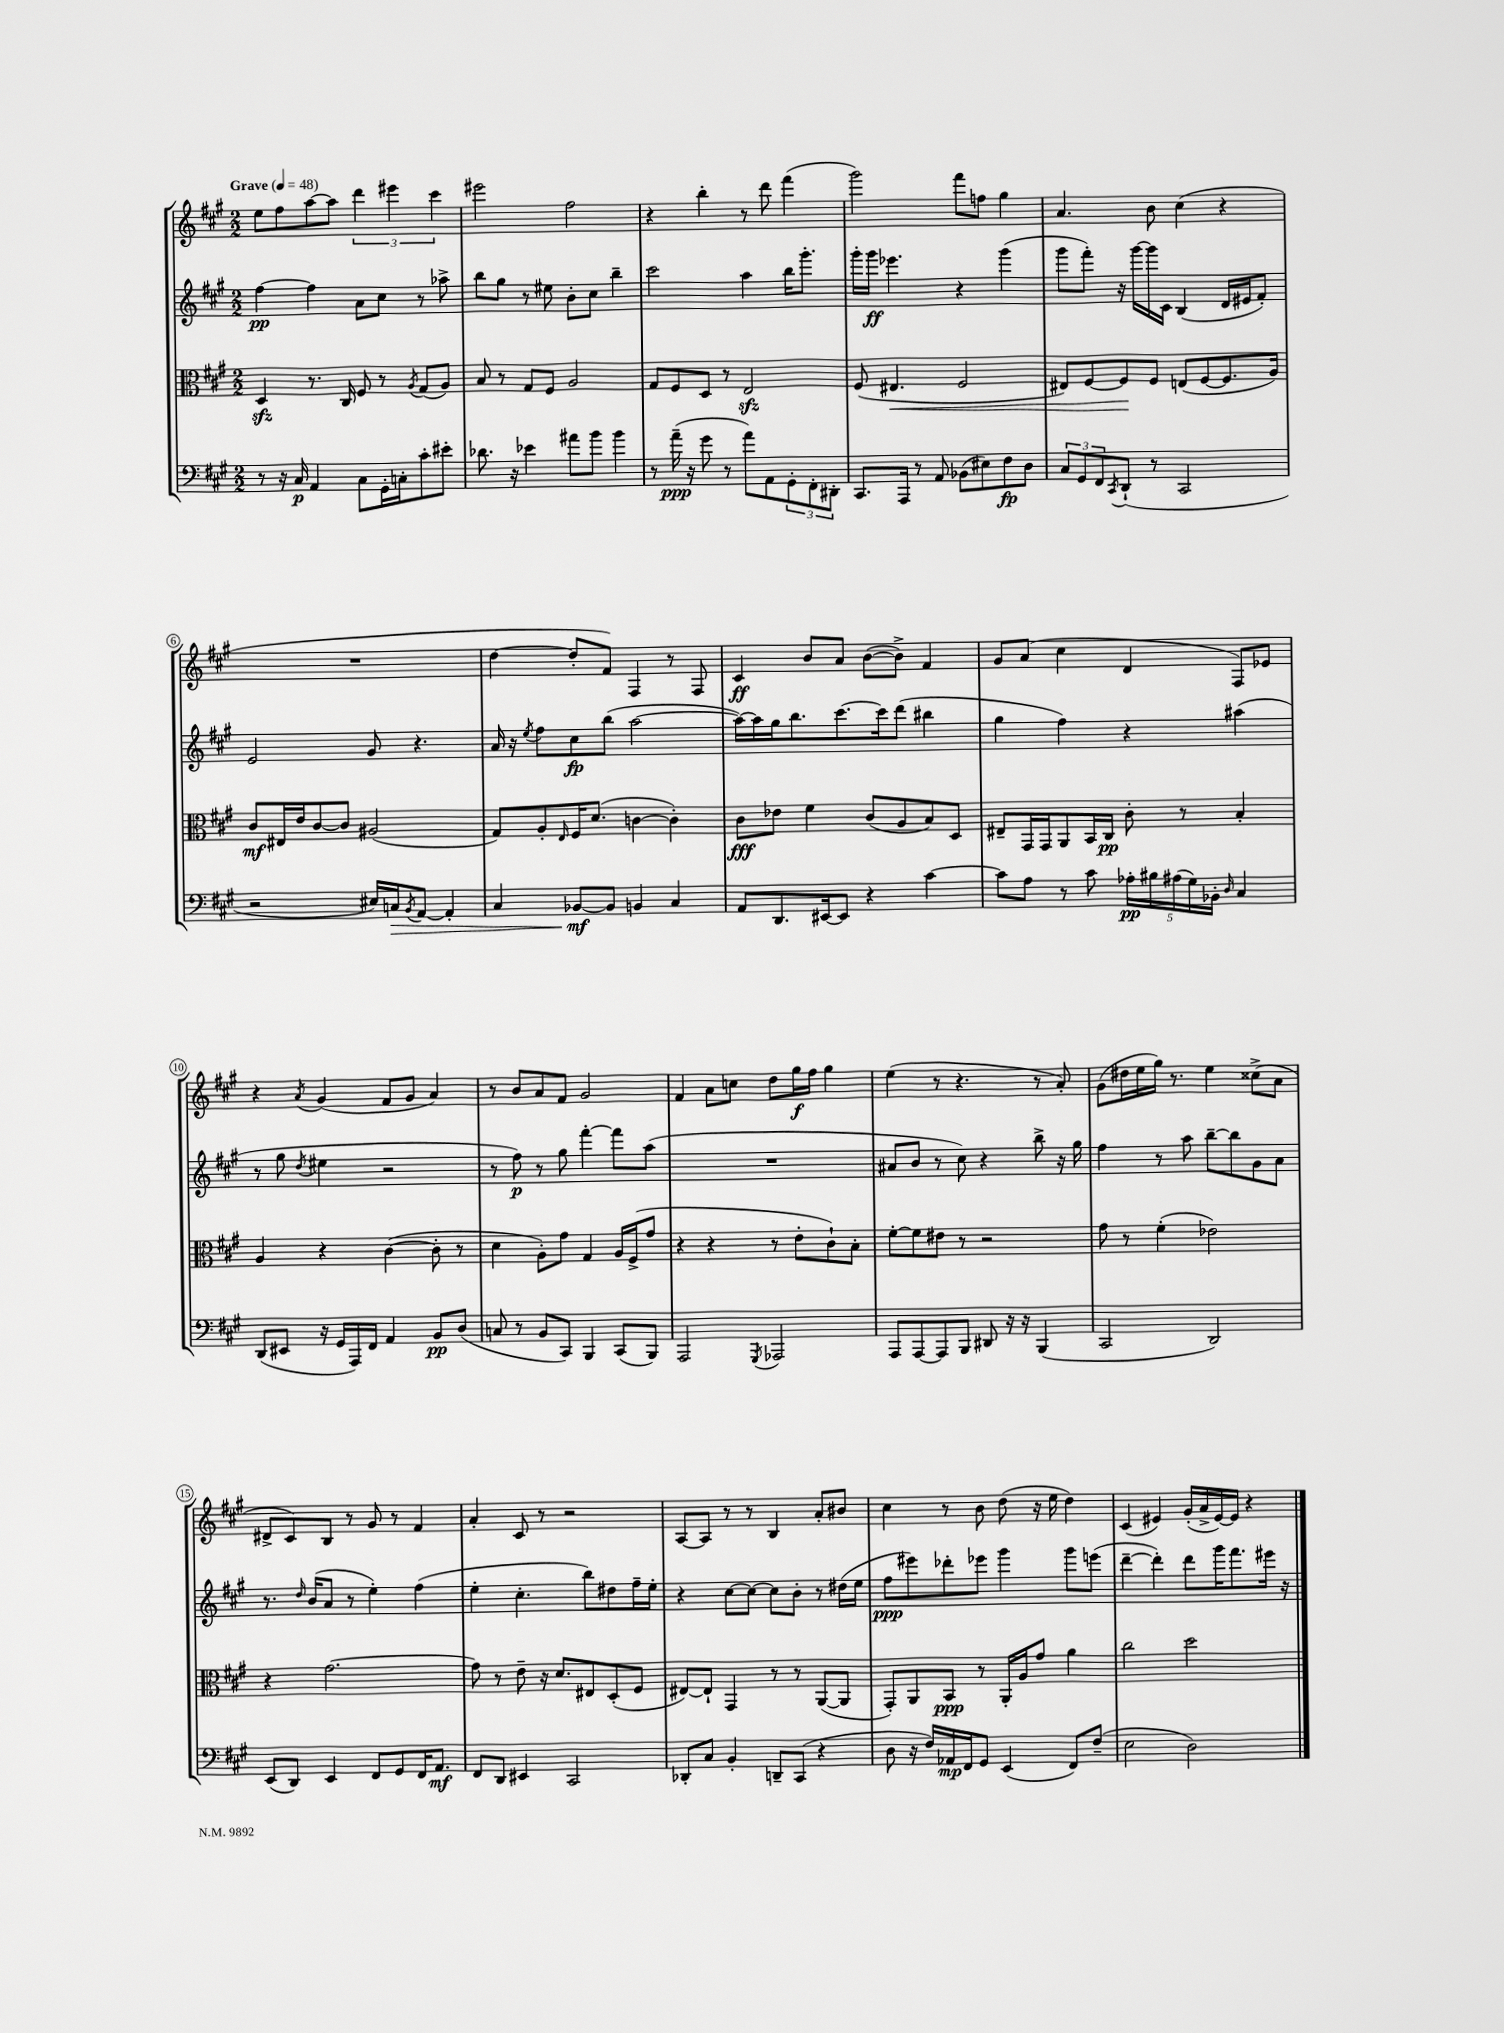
<<
\new StaffGroup <<
\new Staff = "s0" {
    \clef treble \key a \major \numericTimeSignature \time 2/2 \tempo "Grave" 4 = 48
    e''8 fis''8 a''8~ a''8 \tuplet 3/2 { d'''4 eis'''4 cis'''4 } |
    eis'''2 fis''2 |
    r4 b''4-. r8 d'''8 fis'''4( |
    gis'''2) fis'''8 f''8 gis''4 |
    a'4. b'8 cis''4( r4 |
    R1 |
    d''4~ d''8-. fis'8) fis4 r8 fis8 |
    cis'4\ff b'8 a'8 b'8~( b'8->) fis'4 |
    gis'8 a'8( cis''4 d'4 fis8) ees'8 |
    r4 \acciaccatura { a'8 } gis'4( fis'8 gis'8 a'4) |
    r8 b'8 a'8 fis'8 gis'2 |
    fis'4 a'8 c''8 d''8 gis''16\f fis''16 gis''4 |
    e''4( r8 r4. r8 a'8-.) |
    gis'8( dis''16 e''16 gis''16) r8. e''4 cisis''8->( a'8 |
    dis'8-> cis'8) b8 r8 gis'8 r8 fis'4 |
    a'4-. cis'8 r8 r2 |
    a8~ a8 r8 r8 b4 a'8-. bis'8 |
    cis''4 r8 b'8 d''8( r16 e''16 d''4) |
    cis'4( eis'4) gis'16-.( a'16-> eis'16~) eis'16 r4 \bar "|." |
}
\new Staff = "s1" {
    \clef treble \key a \major \numericTimeSignature \time 2/2
    fis''4~\pp fis''4 a'8 cis''8 r8 aes''8-> |
    b''8 gis''8 r8 eis''8 b'8-. cis''8 b''4-- |
    cis'''2 a''4 b''16 gis'''8.-. |
    gis'''16-. gis'''16\ff ees'''4. r4 gis'''4( |
    gis'''8 fis'''8-.) r16 gis'''16~ gis'''16 cis'16 b4( d'16 eis'16 fis'8-.) |
    e'2 gis'8 r4. |
    a'16 r16 \acciaccatura { e''8 } fis''8 cis''8\fp b''8( a''2~ |
    a''16~) a''16 gis''16 b''8. cis'''8.~ cis'''16 d'''8( bis''4 |
    gis''4 fis''4) r4 ais''4( |
    r8 gis''8 \acciaccatura { d''8 } eis''4 r2 |
    r8 fis''8\p) r8 gis''8 fis'''4~-. fis'''8 a''8( |
    R1 |
    ais'8 b'8 r8 cis''8) r4 b''8-> r16 gis''16 |
    fis''4 r8 a''8 b''8~-- b''8 gis'8 a'8 |
    r8. \grace { d''16 } b'16( a'8 r8 e''4-.) fis''4( |
    e''4-. cis''4.-. b''8) dis''8 fis''16-- e''16-. |
    r4 cis''8~ cis''8~ cis''8 b'8-. r8 dis''16( e''16 |
    fis''8\ppp eis'''8) des'''8-. ees'''8 gis'''4 gis'''8 e'''8( |
    d'''4~-- d'''4-.) d'''8 gis'''16 fis'''8. eis'''16 r16 \bar "|." |
}
\new Staff = "s2" {
    \clef alto \key a \major \numericTimeSignature \time 2/2
    d4\sfz r8. cis16 fis8 r8 \acciaccatura { a8 } gis8( a8) |
    b8 r8 gis8 fis8 a2 |
    gis8 fis8 d8 r8 e2\sfz |
    fis8( eis4.\< fis2 |
    eis8) fis8~ fis8\! fis8 e8( fis8~ fis8. a16) |
    cis'8\mf eis16 e'16 cis'8~ cis'8 ais2( |
    gis8) a8-. \grace { e16 } fis16 d'8.( c'4~ c'4-.) |
    cis'8\fff ees'8 fis'4 cis'8( a8 b8) d8 |
    eis8-- gis,16 gis,16 a,8 b,16 cis16\pp cis'8-. r8 b4-. |
    a4 r4 cis'4~( cis'8-. r8 |
    d'4 a8-.) gis'8 gis4 a16 fis16->( gis'8 |
    r4 r4 r8 e'8-. cis'8-!) b8-. |
    fis'8~-. fis'8 eis'8 r8 r2 |
    gis'8 r8 fis'4-.( ees'2) |
    r4 gis'2.~ |
    gis'8 r8 e'8-- r16 d'8. eis8 d8-.( fis8 |
    eis8~) eis8-! gis,4 r8 r8 a,8~( a,8 |
    gis,8-.) a,8 b,8\ppp r8 a,16-. a16 gis'8 a'4 |
    cis''2 d''2 \bar "|." |
}
\new Staff = "s3" {
    \clef bass \key a \major \numericTimeSignature \time 2/2
    r8 r16 cis16\p a,4 cis8 gis,16-. c16-. cis'8-. eis'8-. |
    des'8. r16 ees'4 ais'8 b'8 b'4 |
    r8 a'16--\ppp( r16 gis'8 r8 a'8) a,8 \tuplet 3/2 { gis,8-. fis,8-. dis,8-. } |
    cis,8. a,,16 r8 a,8 bes,8( eis8) fis8\fp d8 |
    \tuplet 3/2 { cis8 gis,8 fis,8 } \acciaccatura { cis,8 } d,8-!( r8 cis,2 |
    r2 eis16) c16\> \acciaccatura { b,8 } a,8~ a,4-. |
    cis4 bes,8~\mf\! bes,8 b,4 cis4 |
    a,8 d,8. eis,16~ eis,8 r4 cis'4~ |
    cis'8 a8 r8 cis'8 \tuplet 5/4 { aes16-.\pp bis16 ais16( gis16) bes,16-. } \grace { d16 } cis4 |
    d,8( eis,8 r16 gis,16 a,,16) fis,16 a,4 b,8\pp d8( |
    c8 r8 b,8 cis,8) b,,4 cis,8( b,,8) |
    a,,2 \acciaccatura { gis,,8 } aes,,2 |
    a,,8 a,,8~ a,,8 b,,8 dis,8 r16 r16 b,,4( |
    cis,2 d,2) |
    e,8( d,8) e,4 fis,8 gis,8 fis,16 a,8.\mf |
    fis,8 d,8 eis,4 cis,2 |
    des,8-. cis8 b,4-. d,8-- cis,8( r4 |
    d8 r16 fis16) aes,16\mp fis,16 gis,8 e,4( fis,8) fis8--( |
    e2 d2) \bar "|." |
}
>>
>>
\layout { \context { \Score \override BarNumber.stencil = #(make-stencil-circler 0.1 0.3 ly:text-interface::print) } }
